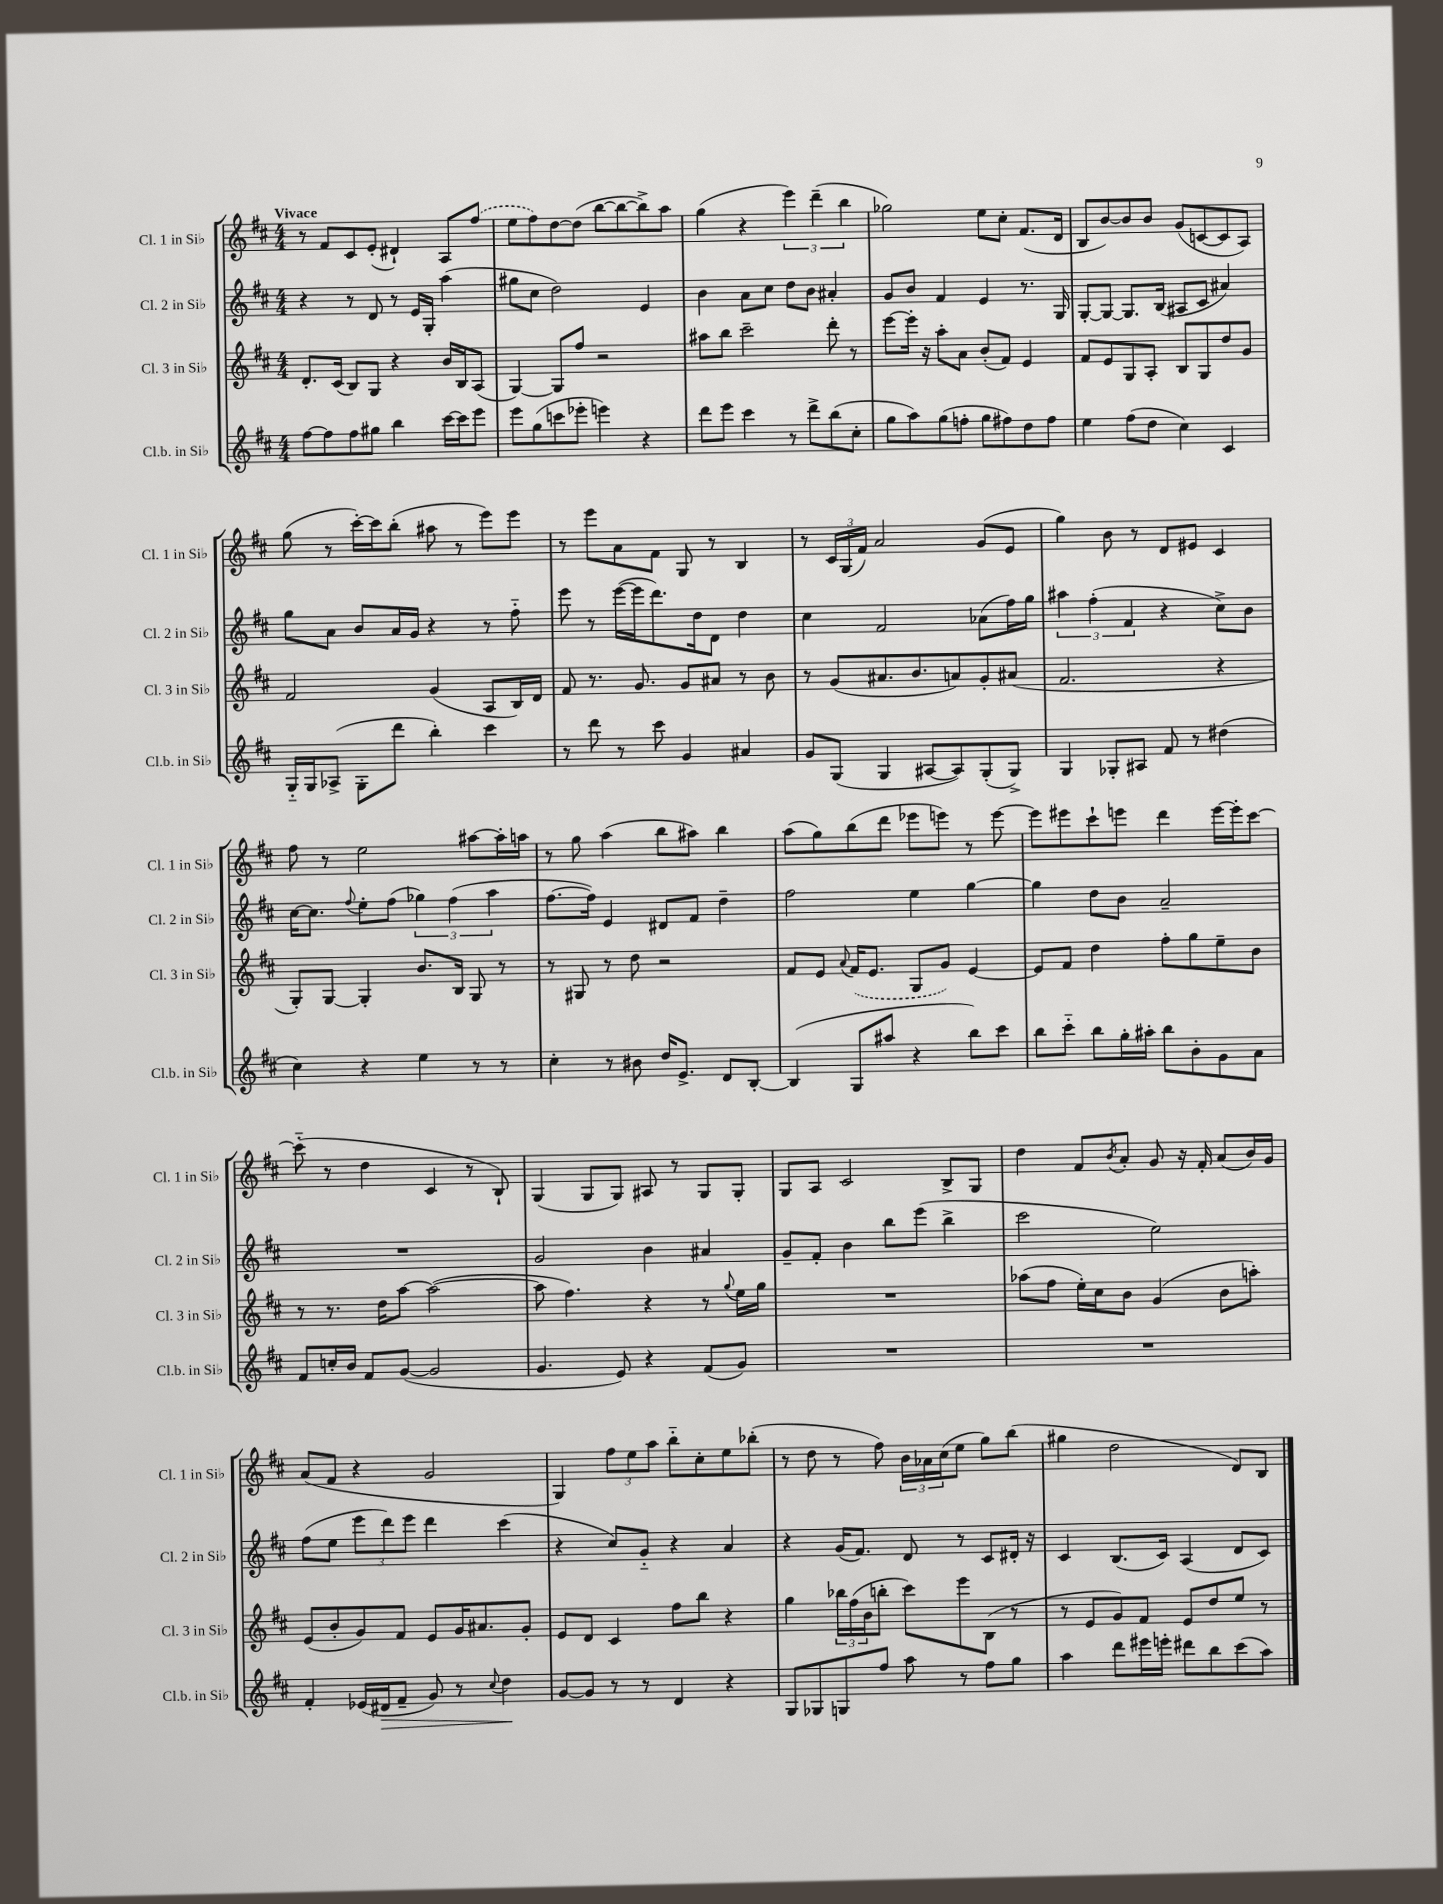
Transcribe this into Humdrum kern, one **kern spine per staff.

**kern	**dynam	**kern	**kern	**kern
*part4	*part4	*part3	*part2	*part1
*staff4	*staff4	*staff3	*staff2	*staff1
*I"Cl.b. in Si♭	*	*I"Cl. 3 in Si♭	*I"Cl. 2 in Si♭	*I"Cl. 1 in Si♭
*I'Cl.b. in Si♭	*	*I'Cl. 3 in Si♭	*I'Cl. 2 in Si♭	*I'Cl. 1 in Si♭
*clefG2	*	*clefG2	*clefG2	*clefG2
*k[f#c#]	*	*k[f#c#]	*k[f#c#]	*k[f#c#]
*M4/4	*	*M4/4	*M4/4	*M4/4
=1	=1	=1	=1	=1
!	!	!	!	!LO:TX:a:B:t=Vivace
[8ff#\L	.	8.d'/L	4r	8r
8ff#\]	.	.	.	8f#/L
.	.	(16c#/Jk	.	.
8ff#\	.	8B/L)	8r	8c#/
8gg#X\J	.	8G/J	8d/	(8e'/J
4bb\	.	4r	8r	4d#X`/)
.	.	.	16e/LL	.
.	.	.	16G'/JJ	.
[16ccc#\LL	.	16b/LL	(4aa\	8A/L
16ccc#\J]	.	16B/J	.	.
8eee\J	.	(8A/J	.	(8ff#/J
=2	=2	=2	=2	=2
8eee\L	.	[4G/)	8gg#X\L	8ee\L
(8gg\	.	.	8cc#\J	8ff#\)
8cccn\	.	8G/L]	2dd\)	[8dd\
8eee-X'\J	.	8ff#/J	.	(8dd\J]
4eeen\)	.	2r	.	[8bb\L
.	.	.	.	8bb\_
4r	.	.	4e/	8bb^\])
.	.	.	.	8aa\J
=3	=3	=3	=3	=3
8ddd\L	.	8aa#X\L	4b\	(4gg\
8eee\J	.	8bb\J	.	.
4ccc#\	.	2ccc#~\	8a\L	4r
.	.	.	8cc#\J	.
8r	.	.	8dd\L	6eee\)
8ddd^\L	.	.	8b\J	.
.	.	.	.	(6ddd~\
(8bb\	.	8ddd'\	4a#X'/	.
.	.	.	.	6bb\
8cc#'\J	.	8r	.	.
=4	=4	=4	=4	=4
8gg\L	.	[8eee\L	8g/L	2gg-X\)
8aa\)	.	16eee'\Jk]	8b/J	.
.	.	16r	.	.
(8gg\	.	8aa'\L	4f#/	.
8ffn'\J	.	8a\J	.	.
8gg\L	.	(8b'/L	4e/	8ee\L
8ff#X\)	.	8f#/J)	.	8cc#'\J
8dd\	.	4e/	8.r	(8.f#/L
8ff#\J	.	.	.	.
.	.	.	16G/	16d/Jk
=5	=5	=5	=5	=5
4ee\	.	8f#/L	[8G'/L	8B/L
.	.	8e/	8G/J_	[8b/)
(8ff#\L	.	8G/	8.G/L]	8b/]
8dd\J	.	8A'/J	.	8b/J
.	.	.	(16B/Jk	.
4cc#\)	.	8B/L	8A#X/L	(8g/L
.	.	8G/	8c#/J	[8cn/
4c#/	.	8dd/	4a#X/)	8c/]
.	.	8g/J	.	8A/J)
!!LO:LB:g=z
=6	=6	=6	=6	=6
16G/LL	.	2f#/	8gg\L	(8gg\
16G/J	.	.	.	.
(8A-X^/J	.	.	8a\J	8r
8G'\L	.	.	8b/L	[16ccc#'\LL)
.	.	.	.	16ccc#\J]
8ddd\J	.	.	16a/L	(8bb'\J
.	.	.	16g/JJ	.
4bb'\)	.	(4g/	4r	8aa#X\
.	.	.	.	8r
4ccc#\	.	8A/L	8r	8eee\L)
.	.	16B/L)	8ff#\	8eee\J
.	.	16d/JJ	.	.
=7	=7	=7	=7	=7
8r	.	8f#/	8eee\	8r
8ddd\	.	8.r	8r	8eee\L
8r	.	.	([16eee\LL	8a\
.	.	8.g/	16eee\J]	.
8ccc#\	.	.	8.ddd\)	8f#\J
4g/	.	8g/L	.	8G/
.	.	.	16dd\k	.
.	.	8a#X/J	8d\J	8r
4a#X/	.	8r	4dd\	4B/
.	.	8b\	.	.
=8	=8	=8	=8	=8
8g/L	.	8r	4cc#\	8r
(8G/J	.	(8g/L	.	24c#/LL
.	.	.	.	(24G/
.	.	.	.	24f#/JJ)
4G/	.	8.a#X/	2f#/	2a/
.	.	8.b/	.	.
[8A#X/L	.	.	.	.
8A#/])	.	8an/)	.	.
(8G'/	.	8g'/	(8a-X\L	(8g/L
8G^/J)	.	(8a#X/J	16ff#\L)	8e/J
.	.	.	16gg\JJ	.
=9	=9	=9	=9	=9
4G/	.	2.f#/	6aa#X\	4gg\)
.	.	.	(6ff#'\	.
8G-X'/L	.	.	.	8b\
.	.	.	6f#/	.
8A#X/J	.	.	.	8r
8f#/	.	.	4r	8d/L
8r	.	.	.	8e#X/J
(4dd#X\	.	4r	8cc#^\L)	4c#/
.	.	.	8b\J	.
!!LO:LB:g=z
=10	=10	=10	=10	=10
4cc#\)	.	8G'/L)	[16cc#\KL	8ff#\
.	.	.	8.cc#\J]	.
.	.	[8G/J	.	8r
.	.	.	8qqff#/	.
4r	.	4G'/]	8ee'\L	2ee\
.	.	.	(8ff#\J	.
4ee\	.	8.b/L	6gg-X\)	.
.	.	.	(6ff#\	.
.	.	16B/Jk	.	.
8r	.	8G/	.	[8aa#X\L
.	.	.	6aa\	.
8r	.	8r	.	16aa#'\L]
.	.	.	.	16aan\JJ
=11	=11	=11	=11	=11
4cc#'\	.	8r	[8.ff#\L	8r
.	.	8G#X/	.	8gg\
.	.	.	16ff#\Jk])	.
8r	.	8r	4e/	(4aa\
8b#X\	.	8dd\	.	.
16dd/KL	.	2r	8d#X/L	8bb\L
8.e^/J	.	.	.	.
.	.	.	8f#/J	8aa#X\J)
8d/L	.	.	4dd~\	4bb\
[8B'/J	.	.	.	.
=12	=12	=12	=12	=12
(4B/]	.	8f#/L	2ff#\	(8aa\L
.	.	8e/J	.	8gg\)
.	.	8qqa/	.	.
8G/L	.	(16f#/KL	.	(8bb\
.	.	8.e/J	.	.
8aa#X/J	.	.	.	8ddd\J
4r	.	8G/L	4ee\	8eee-X\L
.	.	8g/J)	.	8eeen\J)
8bb\L)	.	[4e/	[4gg\	8r
8ccc#\J	.	.	.	[8eee\
=13	=13	=13	=13	=13
8bb\L	.	8e/L]	4gg\]	8eee\L]
8ccc#\J	.	8f#/J	.	8eee#X\
8bb\L	.	4dd\	8dd\L	8ccc#`\
16gg'\L	.	.	8b\J	8eeen\J
16aa#X'\JJ	.	.	.	.
8bb\L	.	8ff#'\L	2a~/	4ddd\
8b'\	.	8gg\	.	.
8g\	.	8ee~\	.	[16eee\LL
.	.	.	.	16eee'\J]
8a\J	.	8b\J	.	[8ccc#\J
!!LO:LB:g=z
=14	=14	=14	=14	=14
8f#/L	.	8r	1r	(8ccc#\]
16ccn'/L	.	8.r	.	8r
16b/JJ	.	.	.	.
8f#/L	.	.	.	4dd\
.	.	16dd\KL	.	.
([8g/J	.	[8aa\J	.	.
2g/]	.	(2aa\_	.	4c#/
.	.	.	.	8r
.	.	.	.	8B`/)
=15	=15	=15	=15	=15
4.g/	.	8aa\]	2g/	(4G/
.	.	4.ff#\)	.	.
.	.	.	.	8G/L
8e/)	.	.	.	8G/J)
4r	.	4r	4b\	8A#X/
.	.	.	.	8r
(8f#/L	.	8r	4a#X/	8G/L
.	.	8qqgg/	.	.
8g/J)	.	16ee\LL	.	8G'/J
.	.	16gg\JJ	.	.
=16	=16	=16	=16	=16
1r	.	1r	8g~/L	8G/L
.	.	.	8f#'/J	8A/J
.	.	.	4b\	2c#/
.	.	.	8bb\L	.
.	.	.	(8eee\J	.
.	.	.	4bb^\	8B^/L
.	.	.	.	8G/J
=17	=17	=17	=17	=17
1r	.	(8aa-X\L	2ccc#\	4dd\
.	.	8ff#\J	.	.
.	.	16ee'\LL)	.	8f#/L
.	.	16cc#\J	.	.
.	.	.	.	8qb/
.	.	8b\J	.	8a'/J
.	.	(4g/	2ee\)	8g/
.	.	.	.	16r
.	.	.	.	16f#'/
.	.	8b\L	.	(8a/L
.	.	8aan'\J)	.	16b/L)
.	.	.	.	16g/JJ
!!LO:LB:g=z
=18	=18	=18	=18	=18
4f#'/	.	(8e/L	(8ff#\L	(8a/L
.	.	8b'/	8ee\J	8f#/J
(16e-X/LL	.	8g/)	12eee\L	4r
!	!LO:HP:b	!	!	!
16d#X/J	>	.	.	.
.	.	.	12ddd\)	.
8f#~/J	.	8f#/J	.	.
.	.	.	12eee\J	.
8g/)	.	8e/L	4ddd\	2g/
8r	.	16g/K	.	.
.	.	8.a#X/	.	.
8qqcc#/	.	.	.	.
4dd\	.	.	(4ccc#\	.
.	.	8g'/J	.	.
.	]	.	.	.
=19	=19	=19	=19	=19
[8g/L	.	8e/L	4r	4G/)
8g/J]	.	8d/J	.	.
8r	.	4c#/	8cc#/L)	12ff#\L
.	.	.	.	12ee\
8r	.	.	8g/J	.
.	.	.	.	12aa\J
4d/	.	8ff#\L	4r	8bb\L
.	.	8bb\J	.	8cc#'\
4r	.	4r	4a/	8ee\
.	.	.	.	(8bb-X'\J
=20	=20	=20	=20	=20
8G/L	.	4gg\	4r	8r
8G-X/	.	.	.	8dd\
8Gn/	.	24bb-X\LL	(16g/KL	8r
.	.	(24ff#\	.	.
.	.	.	8.f#/J)	.
.	.	24b\J	.	.
8ff#/J	.	8bbn'\J	.	8ff#\)
8aa\	.	8ccc#\L)	8d/	24b\LL
.	.	.	.	24a-X\
.	.	.	.	(24cc#\J
8r	.	8eee\	8r	8ee\J
8ff#\L	.	(8B\J	8c#/L	8gg\L)
8gg\J	.	8r	16d#X'/Jk	(8bb\J
.	.	.	16r	.
=21	=21	=21	=21	=21
4aa\	.	8r	4c#/	4gg#X\
.	.	8e/L	.	.
8ddd\L	.	8g/)	(8.B/L	2dd\
16eee#X\L	.	8f#/J	.	.
16eeen'\JJ	.	.	16c#/Jk)	.
8ddd#X\L	.	8e/L	(4A/	.
8bb\	.	8dd/	.	.
(8ccc#\	.	8ee/J	8d/L	8d/L)
8aa\J)	.	8r	8c#/J)	8B/J
==	==	==	==	==
*-	*-	*-	*-	*-
